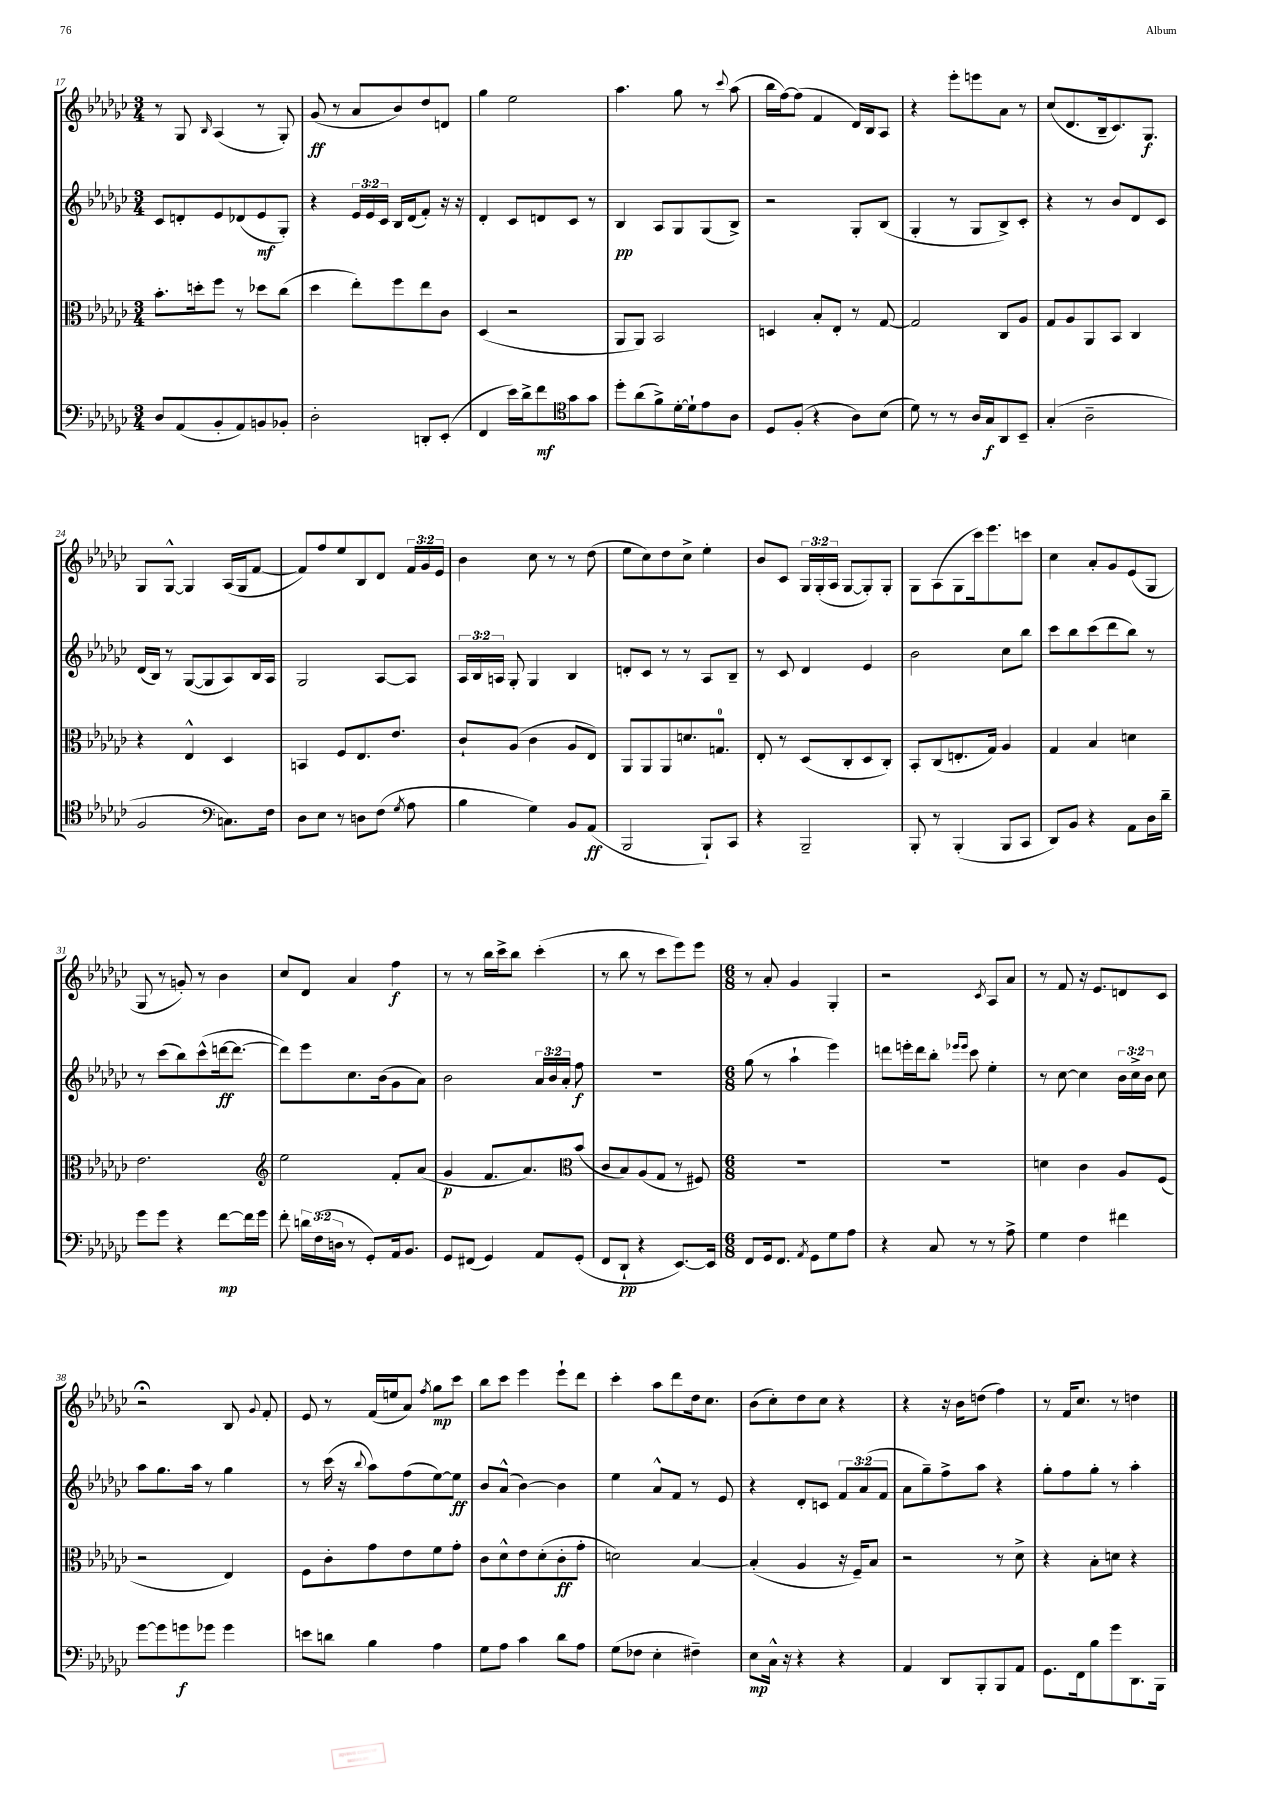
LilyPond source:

<<
\new StaffGroup <<
\new Staff = "s0" {
    \clef treble \key ges \major \numericTimeSignature \time 3/4 \override Staff.TupletNumber.text = #tuplet-number::calc-fraction-text
    \autoBeamOff r8 ges8 \grace { bes16 } aes4( r8 ges8-.) |
    ges'8\ff( r8 aes'8[ bes'8) des''8 d'8] |
    ges''4 ees''2 |
    aes''4. ges''8 r8 \appoggiatura { ces'''8 } aes''8( |
    bes''16[ f''16~) f''8]( f'4 des'16[) bes16 aes8] |
    r4 ees'''8[-. e'''8 aes'8] r8 |
    ces''8[( des'8. bes16-- ces'8.) ges8.]\f |
    ges8[ ges8]~-^ ges4 aes16[( ges16 f'8]~ |
    f'8[) f''8 ees''8 bes8 des'8] \tuplet 3/2 { f'16[ ges'16 ees'16] } |
    bes'4 ces''8 r8 r8 des''8( |
    ees''8[ ces''8) des''8 ces''8]-> ees''4-. |
    bes'8[ ces'8] \tuplet 3/2 { ges16[ ges16-.( aes16] } ges8[~ ges8-.) ges8]-. |
    ges8[ aes8( ges8 ces'''16) ees'''8. c'''8] |
    ces''4 aes'8[-. ges'8 ees'8( ges8] |
    ges8 r8 g'8-.) r8 bes'4 |
    ces''8[ des'8] aes'4 f''4\f |
    r8 r8 bes''16[ ces'''16-> bes''8] ces'''4-.( |
    r8 bes''8 r8 ces'''8[ ees'''8) ees'''8] |
    \numericTimeSignature \time 6/8 r8 aes'8-. ges'4 ges4-. |
    r2 \acciaccatura { ces'8 } aes8[ aes'8] |
    r8 f'8 r16 ees'8.[ d'8 ces'8] |
    r2\fermata bes8 \appoggiatura { ges'8 } f'8-. |
    ees'8 r8 f'16[( e''16 aes'8]) \acciaccatura { f''8 } ges''8[\mp ces'''8] |
    bes''8[ ces'''8] ees'''4 ees'''8[-! des'''8] |
    ces'''4-. aes''8[ des'''8 des''16 ces''8.] |
    bes'8[( ces''8-.) des''8 ces''8] r4 |
    r4 r16 bes'16[ d''8]( f''4) |
    r8 f'16[ ces''8.] r8 d''4 \bar "|." |
}
\new Staff = "s1" {
    \clef treble \key ges \major \numericTimeSignature \time 3/4 \override Staff.TupletNumber.text = #tuplet-number::calc-fraction-text
    \autoBeamOff ces'8[ d'8-. ees'8 des'8( ees'8\mf ges8]-.) |
    r4 \tuplet 3/2 { ees'16[ ees'16 ces'16] } bes16[ des'16( f'8]-.) r16 r16 |
    des'4-. ces'8[ d'8 ces'8] r8 |
    bes4\pp aes8[ ges8 ges8( bes8]->) |
    r2 ges8[-. bes8]( |
    ges4-. r8 ges8[ bes8->) ces'8]-. |
    r4 r8 bes'8[ des'8 ces'8] |
    des'16[( bes16]) r8 ges8[~( ges8 aes8) bes16 aes16] |
    ges2 aes8[~ aes8] |
    \tuplet 3/2 { aes16[ bes16 a16] } ges8-. ges4 bes4 |
    d'8[-. ces'8] r8 r8 aes8[ bes8]-- |
    r8 ces'8 des'4 ees'4 |
    bes'2 ces''8[ bes''8] |
    ces'''8[ bes''8 ces'''8( des'''8 bes''8]) r8 |
    r8 ces'''8[( bes''8) ces'''8-^( d'''16~\ff d'''8.]~ |
    d'''8[) ees'''8 ces''8. bes'16( ges'8 aes'8]) |
    bes'2 \tuplet 3/2 { aes'16[ bes'16 aes'16]-. } f''8\f |
    R2. |
    \numericTimeSignature \time 6/8 ges''8( r8 aes''4-! ees'''4) |
    d'''8[ e'''16-. d'''16 bes''8]-. \grace { ees'''16[ ees'''16] } ces'''8 ees''4-. |
    r8 ces''8~ ces''4 \tuplet 3/2 { bes'16[ ces''16-> bes'16] } ces''8 |
    aes''8[ ges''8. aes''16] r8 ges''4 |
    r8 ces'''16( r16 \appoggiatura { bes''8 } aes''8[) f''8( ees''8~) ees''8]\ff |
    bes'8[ aes'8]-^( bes'4~) bes'4 |
    ees''4 aes'8[-^ f'8] r8 ees'8 |
    r4 des'8[-. c'8] \tuplet 3/2 { f'8[ aes'8( f'8] } |
    aes'8[ ges''8--) f''8-> aes''8] r4 |
    ges''8[-. f''8 ges''8]-. r8 aes''4-. \bar "|." |
}
\new Staff = "s2" {
    \clef alto \key ges \major \numericTimeSignature \time 3/4
    \autoBeamOff bes'8.[-. d''16-. f''8] r8 des''8[ ces''8]( |
    des''4 ees''8[-.) f''8 ees''8 ces'8] |
    des4( r2 |
    aes,8[ aes,8]) bes,2 |
    d4 bes8[-. ees8]-. r8 ges8~ |
    ges2 ces8[ aes8] |
    ges8[ aes8 aes,8 bes,8] ces4 |
    r4 ees4-^ des4 |
    b,4 f8[ ees8. ees'8.] |
    ces'8[-! aes8]( ces'4 aes8[ ees8]) |
    aes,8[ aes,8 aes,8 d'8. g8.]-0 |
    ees8-. r8 des8[( ces8-. des8 ces8]-.) |
    bes,8[-. ces8( e8.-. ges16]) aes4 |
    ges4 bes4 d'4 |
    ees'2. |
    \clef treble ees''2 f'8[-. aes'8]( |
    ges'4\p f'8.[ aes'8.) bes'8]( |
    \clef alto ces'8[ bes8) aes8( ges8] r8 fis8) |
    \numericTimeSignature \time 6/8 R2. |
    R2. |
    d'4 ces'4 aes8[ f8]( |
    r2 ees4) |
    f8[ ces'8-. ges'8 ees'8 f'8 ges'8]-. |
    ces'8[ des'8-^ ees'8 des'8-.( ces'8-.\ff ges'8]-. |
    d'2) bes4~ |
    bes4-.( aes4 r16 f16[--) bes8] |
    r2 r8 des'8-> |
    r4 bes8[-. d'8] r4 \bar "|." |
}
\new Staff = "s3" {
    \clef bass \key ges \major \numericTimeSignature \time 3/4 \override Staff.TupletNumber.text = #tuplet-number::calc-fraction-text
    \autoBeamOff des8[ aes,8( bes,8-. aes,8) b,8 bes,8]-. |
    des2-. d,8[-. ees,8]-.( |
    f,4 ees'16[) des'16-> f'8\mf ges'8 ges'8] |
    \clef tenor des''8[-. aes'8( f'8->) des'16~-. des'16-! ees'8 aes8] |
    des8[ f8]-.( r4 aes8[) bes8]( |
    des'8) r8 r8 aes16[ ges16\f aes,8 bes,8]-- |
    ges4-.( aes2-- |
    f2 \clef bass c8.[) f16] |
    des8[ ees8] r8 d8[ f8]( \acciaccatura { ges8 } aes8 |
    bes4 ges4) bes,8[ aes,8]\ff( |
    bes,,2 bes,,8[-!) ces,8] |
    r4 bes,,2-- |
    bes,,8-. r8 bes,,4-.( bes,,8[ ces,8] |
    des,8[) bes,8] r4 aes,8[ des16 des'16]-- |
    ges'8[ ges'8] r4 f'8[~\mp f'16 ges'16] |
    f'8-. \tuplet 3/2 { d'16[ f16( d16] } r8 ges,8[-.) aes,16 bes,8.] |
    ges,8[ fis,8]( ges,4) aes,8[ ges,8]-.( |
    f,8[ des,8]-!\pp r4 ees,8.[~) ees,16] |
    \numericTimeSignature \time 6/8 f,8[ ges,16 f,8.] \acciaccatura { aes,8 } ges,8[ ges8 aes8] |
    r4 ces8 r8 r8 aes8-> |
    ges4 f4 fis'4 |
    ges'8[~ ges'8 g'8\f ges'8] ges'4 |
    e'8[ d'8] bes4 aes4 |
    ges8[ aes8] ces'4 des'8[ aes8] |
    ges8[( fes8] ees4-. fis4--) |
    ees8[\mp ces16]-^ r16 r4 r4 |
    aes,4 des,8[ bes,,8-. bes,,8 aes,8] |
    ges,8.[ f,16 bes8 ges'8 des,8. bes,,16] \bar "|." |
}
>>
>>
\layout { \context { \Score currentBarNumber = #17 } }
